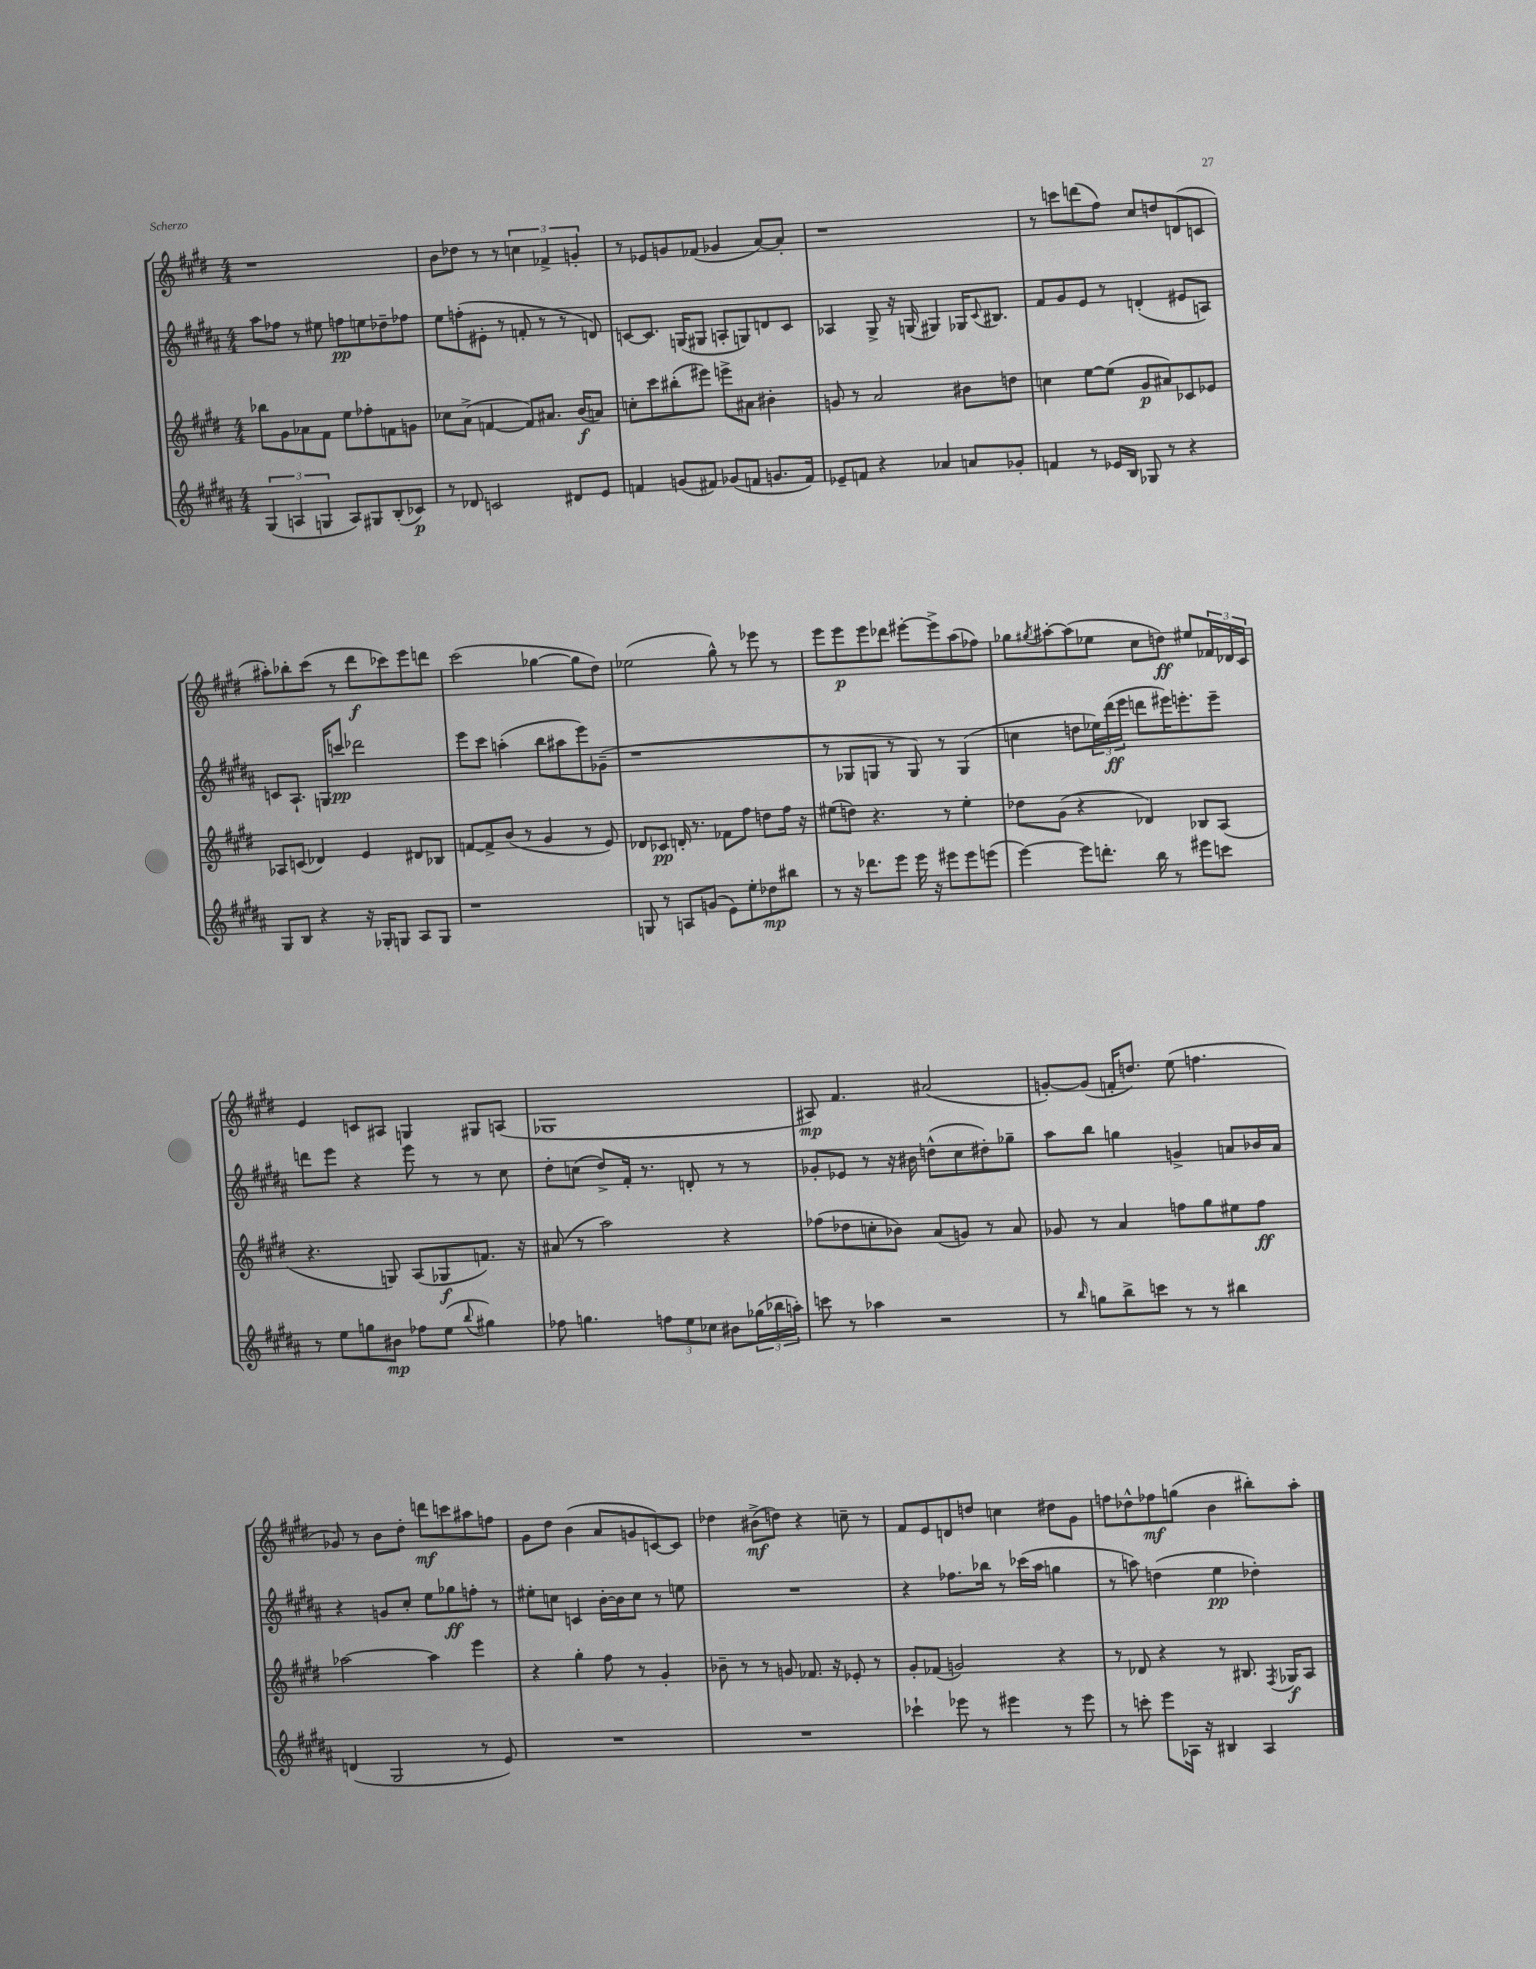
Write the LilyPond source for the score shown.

<<
\new StaffGroup <<
\new Staff = "s0" {
    \clef treble \key e \major \numericTimeSignature \time 4/4
    r1 |
    b'8 des''8 r8 r8 \tuplet 3/2 { c''4 fes'4-> g'4-. } |
    r8 ees'8 g'8 fes'8( ges'4 a'8~) a'8-. |
    r1 |
    r8 c'''8 d'''8( fis''8) cis''8 d''8 d'8( c'8 |
    ais''8-.) bes''8-. cis'''8( r8 dis'''8\f ces'''8) e'''8 d'''8 |
    cis'''2( ges''4~ ges''8 dis''8) |
    ees''2( gis''8-^) r8 ees'''8 r8 |
    e'''8 e'''8\p e'''8 des'''8 eis'''8~-. eis'''8-> a''8( fes''8) |
    ges''8 \acciaccatura { gis''8 } ais''8~-. ais''8( ees''8 cis''8 d''8\ff) eis''8 \tuplet 3/2 { fes'16 des'16 cis'16 } |
    e'4 c'8 ais8 g4 gis8 a8( |
    ges1 |
    ais8\mp) fis'4. ais'2( |
    g'8~-.) g'8( f'16-. d''8.) e''8( f''4. |
    ges'8) r8 b'8 dis''8-. d'''8\mf c'''8 ais''8 f''8 |
    gis'8 dis''8 b'4( a'8 g'8 c'8~) c'8 |
    des''4 bis'8->\mf( d''8) r4 c''8-- r8 |
    fis'8 e'8 d'8 d''8 c''4 dis''8 gis'8 |
    f''8 des''8-^ fes''8\mf g''8( b'4 bis''8-.) a''8-. \bar "|." |
}
\new Staff = "s1" {
    \clef treble \key b \major \numericTimeSignature \time 4/4
    ais''8 fes''8 r8 eis''8 f''8\pp e''8 des''8-- fes''8 |
    e''8 f''8-.( eis'8-. r8 f'8-. r8 r8 d'8) |
    c'8~ c'8. g16( gis8 a8-. g8) d'8 c'8 |
    aes4 gis8-> r16 g16( gis4) ges16 \appoggiatura { cis'8 } bis8. |
    fis'8 gis'8 e'8 r8 d'4-.( eis'8 a8) |
    c'8 ais8.-! g16 c'''8\pp des'''2 |
    e'''8 cis'''8 a''4-.( b''8 ais''8 e'''8) ges'8--( |
    r1 |
    r8 ges8 g8 r8 g8) r8 g4( |
    c''4 d''8 \tuplet 3/2 { ees''16) dis'''16\ff( e'''16 } d'''8 eis'''16) e'''8.-. e'''8-- |
    d'''8 e'''8 r4 e'''8 r8 r8 cis''8 |
    dis''8-. c''8( dis''8->) fis'16-. r8. d'8-. r8 r8 |
    ges'8-. ees'8 r8 r16 bis'16 d''8-^( cis''8 dis''8-.) ges''8-- |
    ais''8 b''8 g''4 g'4-> a'8 bes'16 a'16 |
    r4 g'8 cis''8-. e''8 ges''8\ff f''8-. r8 |
    eis''8-. c''8 c'4 b'16~-. b'16 c''8 r8 e''8 |
    R1 |
    r4 fes''8. bes''16 r8 ces'''16( ais''16 g''4 |
    r8 a''8) d''4( e''4\pp des''4-.) \bar "|." |
}
\new Staff = "s2" {
    \clef treble \key e \major \numericTimeSignature \time 4/4
    bes''8 gis'8 aes'8 fis'8 e''8 fes''8-. f'8 g'8 |
    ces''8 a'8->( f'4~ f'8) ais'8. b'16\f( a'8) |
    c''8-. cis'''8 bis''8-.( eis'''8) e'''8-> ais'8 bis'4-. |
    g'8 r8 a'2 bis'8 d''8 |
    c''4 e''8~ e''8( gis'8\p ais'8) ces'8 ees'8 |
    aes8 c'8( des'4) e'4 dis'8 bes8 |
    f'8~ f'8-> b'8( r8 gis'4 r8 e'8) |
    des'8 ces'8\pp d'16-. r8. fes'8 fis''8 d''8 fis''16 r16 |
    eis''8( d''8) r4. r8 eis''4-. |
    des''8 gis'8( r4 des'4) bes8 a8( |
    r4. g8) a8( ges8\f f'8.) r16 |
    ais'8( r8 a''2) r4 |
    fes''8( des''8 c''8-. bes'8) a'8( g'8) r8 a'8 |
    ges'8 r8 a'4 f''8 gis''8 eis''8 f''8\ff |
    aes''2~ aes''4 e'''4 |
    r4 gis''4-. fis''8 r8 gis'4-. |
    bes'8-- r8 r8 g'8 fes'8. r16 ees'8-. r8 |
    gis'8-. fes'8( g'2) r4 |
    r8 des'8 r4 r8 bis8. \acciaccatura { fis8 } ges16\f a8 \bar "|." |
}
\new Staff = "s3" {
    \clef treble \key b \major \numericTimeSignature \time 4/4
    \tuplet 3/2 { gis4( a4 g4 } a8) gis8 b8-.( ces'8\p) |
    r8 des'8 c'2 dis'8 e'8 |
    f'4 g'8( fis'8) ges'8( f'8 g'8. f'16) |
    ees'8-- f'8 r4 aes'4 a'8 ges'8-. |
    f'4 r8 ees'16 b16 ges8 r8 r4 |
    gis8 b8 r4 r16 ges16-. g8 ais8 g8 |
    r1 |
    g8 r8 a8 g'8( e'8) e''8-. des''8\mp bis''8 |
    r8 r16 des'''8. e'''8 e'''16 r16 eis'''8 eis'''8 e'''8( |
    e'''4~) e'''8 d'''8.-. b''16 r8 eis'''8 c'''8 |
    r8 e''8 g''8 bis'8\mp fes''8 e''8( \appoggiatura { b''8 } gis''4) |
    fes''8 g''4. \tuplet 3/2 { f''8 e''8 ces''8 } bis'8 \tuplet 3/2 { ges''16( bes''16 a''16-.) } |
    c'''8 r8 aes''4 r2 |
    r8 \grace { b''16 } g''8 b''8-> c'''8 r8 r8 bis''4 |
    d'4( gis2 r8 e'8) |
    R1 |
    R1 |
    ces'''4-! ees'''8 r8 eis'''4 r8 eis'''8 |
    r8 c'''8-. e'''8 aes16 r16 bis4 aes4 \bar "|." |
}
>>
>>
\layout { \context { \Score \remove "Bar_number_engraver" } }
